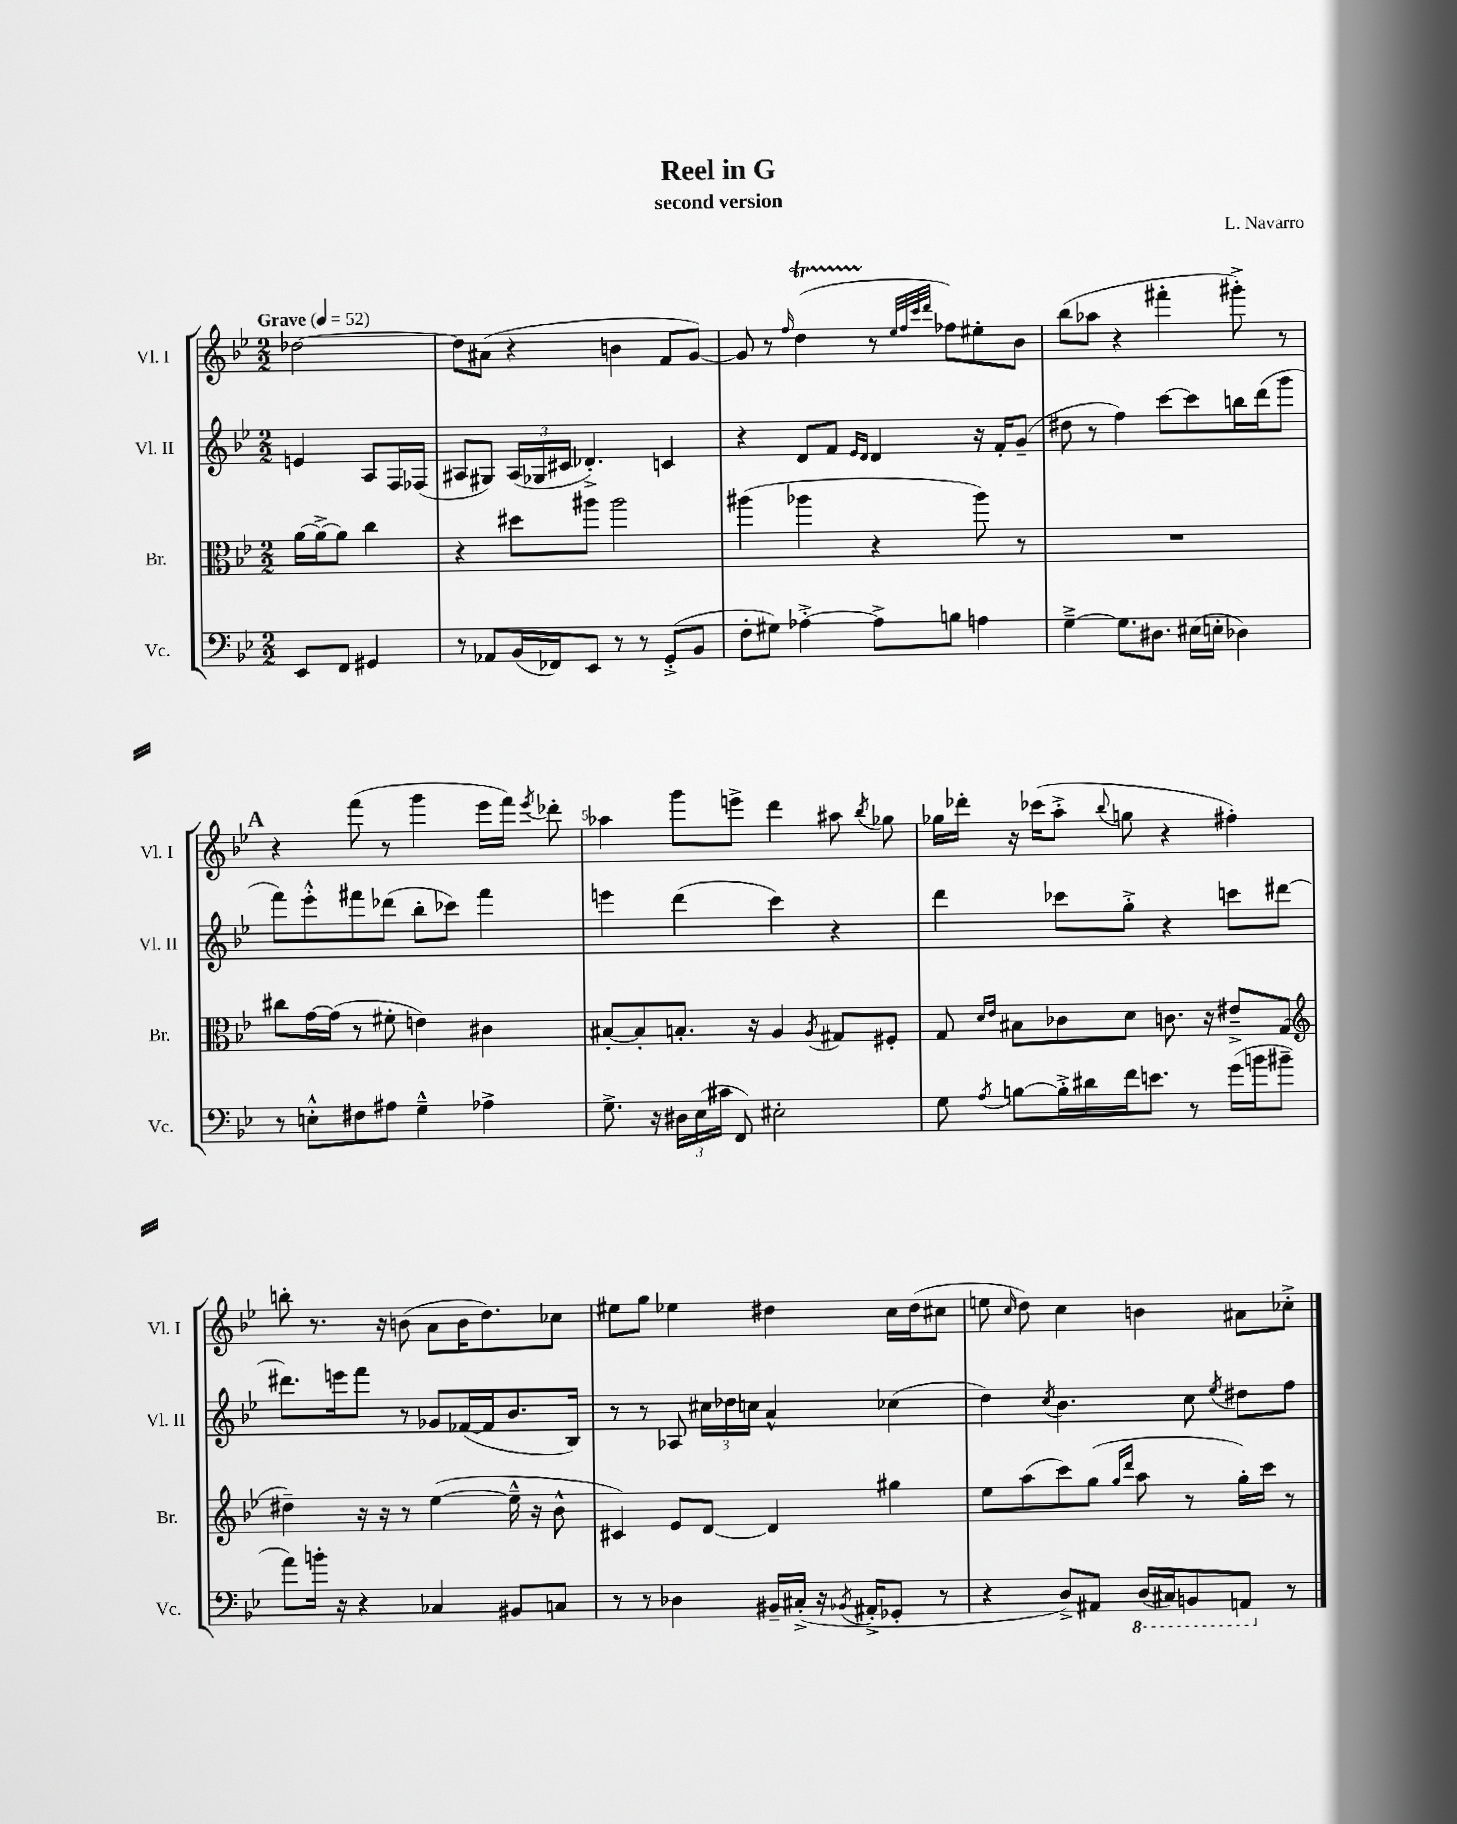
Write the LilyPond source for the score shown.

\header { title = "Reel in G" composer = "L. Navarro" subtitle = "second version" }
<<
\new StaffGroup <<
\new Staff = "s0" \with { instrumentName = "Vl. I" shortInstrumentName = "Vl. I" } {
    \clef treble \key bes \major \numericTimeSignature \time 2/2 \partial 2 \tempo "Grave" 4 = 52
    \autoBeamOff des''2~ |
    des''8[ ais'8]( r4 b'4 f'8[ g'8]~) |
    g'8 r8 \grace { f''16 } d''4\startTrillSpan( r8\stopTrillSpan \grace { ees''32[ f''32 c'''32 d'''32] } fes''8[) eis''8-. bes'8] |
    bes''8[( aes''8] r4 fis'''4-. gis'''8-.->) r8 |
    \mark \markup { \bold "A" } r4 f'''8( r8 g'''4 ees'''16[ f'''16]) \acciaccatura { ees'''8 } des'''8-. |
    aes''4 g'''8[ e'''8]-> d'''4 ais''8 \acciaccatura { bes''8 } ges''8 |
    ges''16[ des'''16]-. r16 ces'''16[( a''8]-.-> \appoggiatura { bes''8 } g''8 r4 fis''4-.) |
    b''8-. r8. r16 b'8( a'8[ b'16 d''8.) ces''8] |
    eis''8[ g''8] ees''4 dis''4 c''16[ dis''16( cis''8] |
    e''8 \grace { c''16 } d''8) c''4 b'4 ais'8[ ces''8]-.-> \bar "|." |
}
\new Staff = "s1" \with { instrumentName = "Vl. II" shortInstrumentName = "Vl. II" } {
    \clef treble \key bes \major \numericTimeSignature \time 2/2 \partial 2
    \autoBeamOff e'4 a8[ f16 fes16]( |
    ais8[ gis8]) \tuplet 3/2 { ais16[( ges16 cis'16] } des'4.-.->) c'4 |
    r4 d'8[ f'8] \grace { ees'16[ d'16] } d'4 r16 f'16[-. g'8]--( |
    dis''8 r8 f''4) c'''8[~ c'''8 b''16 d'''16( g'''8] |
    \mark \markup { \bold "A" } f'''8[) ees'''8-.-^ fis'''8 des'''8]( bes''8[-. ces'''8]) fis'''4 |
    e'''4 d'''4( c'''4) r4 |
    d'''4 ces'''8[ g''8]-.-> r4 c'''8[ dis'''8]~ |
    dis'''8.[ e'''16 f'''8] r8 ges'8[ fes'16~( fes'16 bes'8. bes16]) |
    r8 r8 aes8 \tuplet 3/2 { cis''16[ des''16 c''16] } a'4-^ ces''4( |
    d''4) \acciaccatura { c''8 } bes'4. c''8 \acciaccatura { ees''8 } dis''8[ f''8] \bar "|." |
}
\new Staff = "s2" \with { instrumentName = "Br." shortInstrumentName = "Br." } {
    \clef alto \key bes \major \numericTimeSignature \time 2/2 \partial 2
    \autoBeamOff a'16[~ a'16~-> a'8] c''4 |
    r4 dis''8[ ais''8] ais''2 |
    ais''4( aes''4 r4 aes''8) r8 |
    R1 |
    \mark \markup { \bold "A" } cis''8[ g'16~ g'16]( r8 fis'8-. e'4) cis'4 |
    bis8[~-. bis8-. b8.]-. r16 a4 \acciaccatura { a8 } gis8[ fis8]-. |
    g8 \grace { d'16[ ees'16] } bis8[ ces'8 d'8] c'8. r16 eis'8[---> g8]( |
    \clef treble dis''4--) r16 r16 r8 ees''4~( ees''16---^ r16 bes'8-^ |
    cis'4) ees'8[ d'8]~ d'4 gis''4 |
    ees''8[ a''8( c'''8) g''8]( \grace { g''16[ d'''16] } a''8 r8 g''16[-.) c'''16] r8 \bar "|." |
}
\new Staff = "s3" \with { instrumentName = "Vc." shortInstrumentName = "Vc." } {
    \clef bass \key bes \major \numericTimeSignature \time 2/2 \partial 2
    \autoBeamOff ees,8[ f,8] gis,4 |
    r8 aes,8[ bes,16( fes,16) ees,8] r8 r8 g,8[-.->( bes,8] |
    f8[-. gis8]) aes4~-.-> aes8[-> b8] a4 |
    g4~---> g8.[ dis8.] eis16[( e16]-. des4) |
    \mark \markup { \bold "A" } r8 e8[-.-^ fis8 ais8] g4---^ aes4-> |
    g8.-> r16 \tuplet 3/2 { dis16[ ees16( cis'16] } f,8) eis2-. |
    g8 \acciaccatura { a8 } b8[~ b16-.-> dis'16 f'16 e'8.] r8 g'16[( b'16 bis'8]-- |
    a'8[) b'16]-. r16 r4 ces4 bis,8[ c8] |
    r8 r8 des4 bis,16[-- cis16]-.->( r16 \acciaccatura { bes,8 } ais,16[-.-> ges,8]-. r8 |
    r4 d8[->) ais,8] \ottava #-1 d,16[( cis,16) b,,8 a,,!8] \ottava #0 r8 \bar "|." |
}
>>
>>
\layout { \context { \Score \override BarNumber.break-visibility = ##(#f #t #t) barNumberVisibility = #(every-nth-bar-number-visible 5) } }
